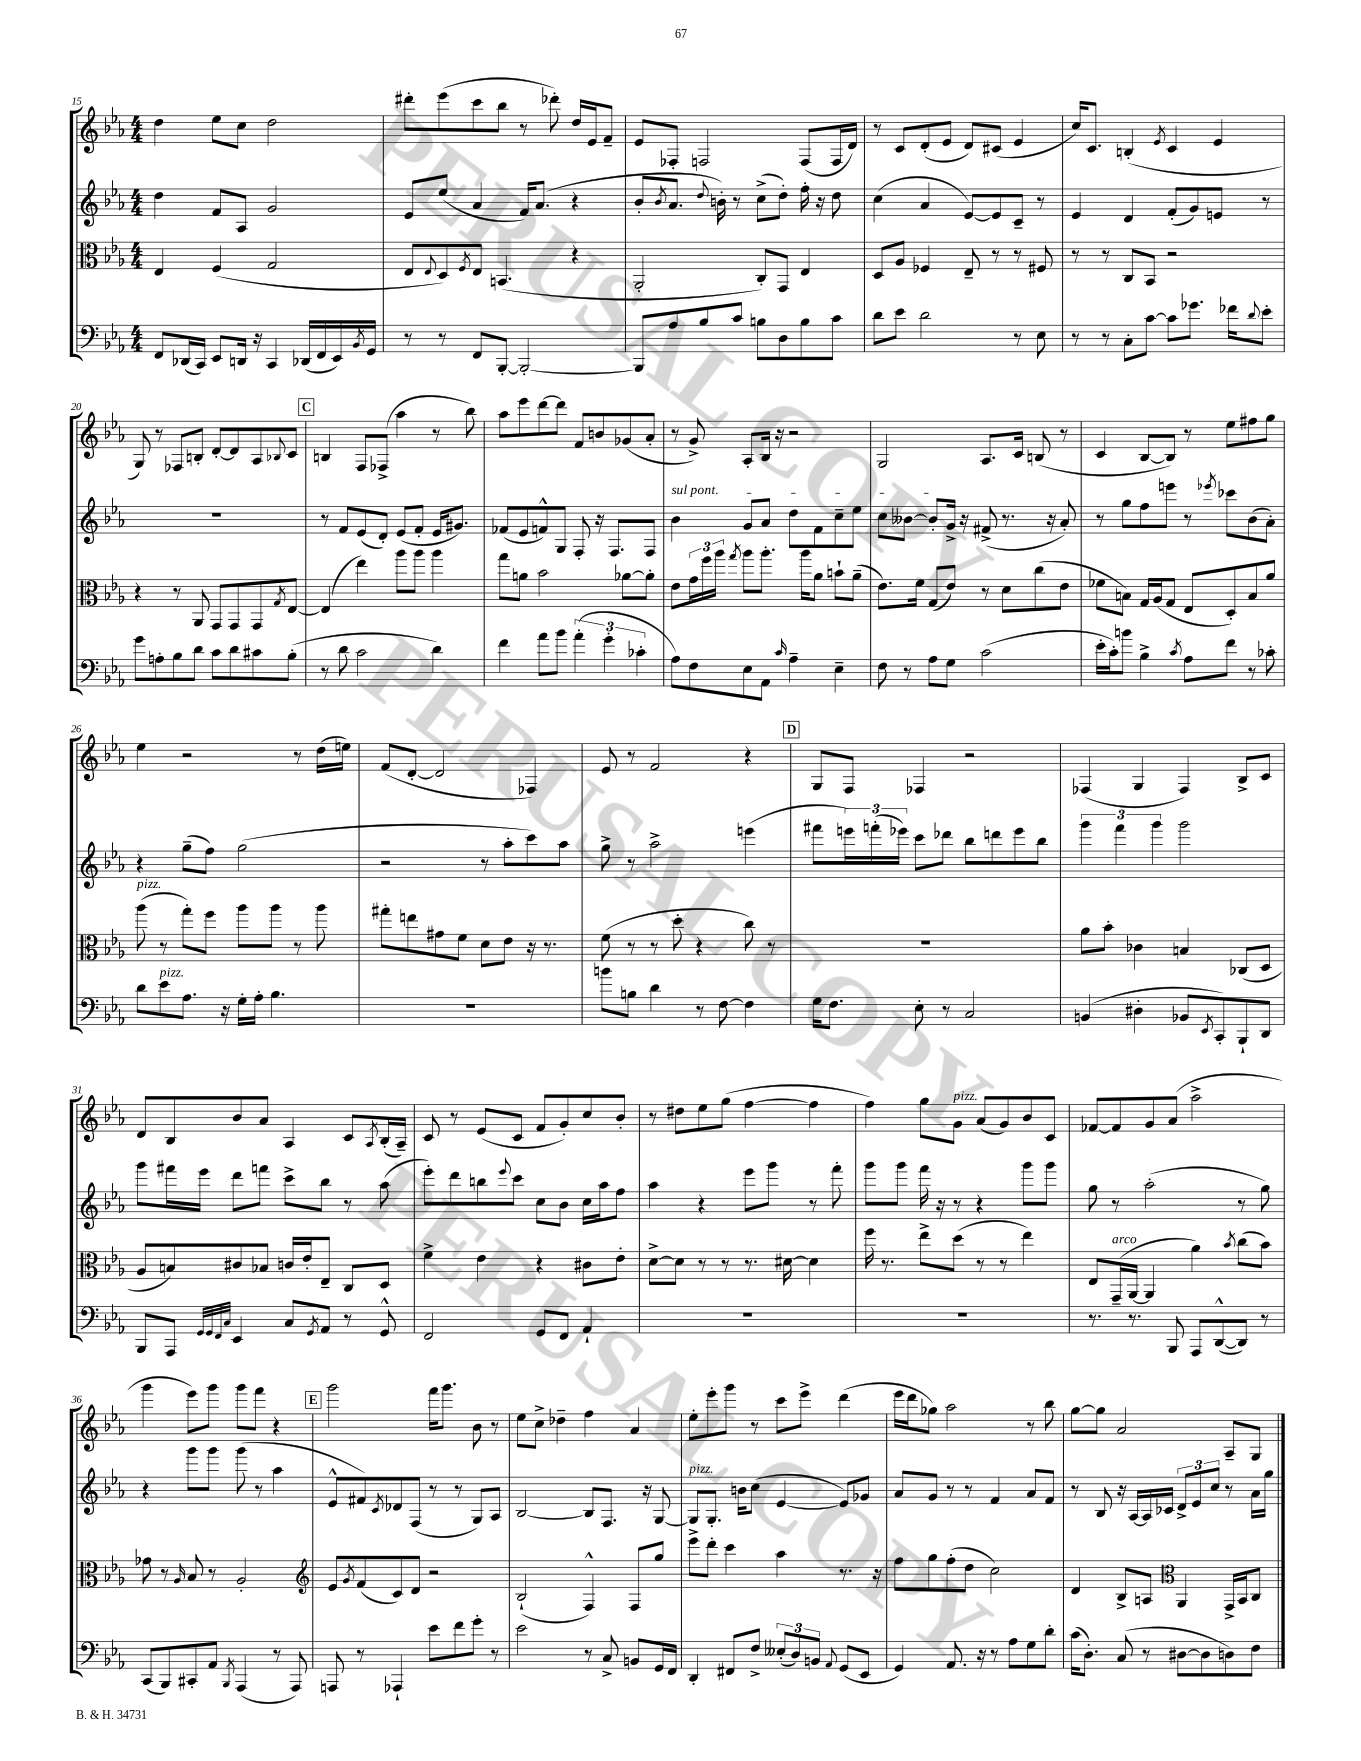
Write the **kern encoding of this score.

**kern	**kern	**kern	**kern
*part4	*part3	*part2	*part1
*staff4	*staff3	*staff2	*staff1
*clefF4	*clefC3	*clefG2	*clefG2
*k[b-e-a-]	*k[b-e-a-]	*k[b-e-a-]	*k[b-e-a-]
*M4/4	*M4/4	*M4/4	*M4/4
=15	=15	=15	=15
8FF/L	4E-/	4dd\	4dd\
(16DD-X/L	.	.	.
16CC/JJ)	.	.	.
8EE-/L	(4F/	8f/L	8ee-\L
16DDn/Jk	.	8A-/J	8cc\J
16r	.	.	.
4CC/	2G/	2g/	2dd\
(16DD-X/LL	.	.	.
16FF/	.	.	.
16EE-/)	.	.	.
8qBB-/	.	.	.
16GG/JJ	.	.	.
=16	=16	=16	=16
8r	8E-/L	8e-/L	8ddd#X'\L
.	8qqE-/	.	.
8r	8D/)	(8ee-/J	(8eee-\
.	8qF/	.	.
8FF/L	8E-/J	4a-/	8ccc\
[8BBB-'/J	(4.BBn/	.	8bb-\J
2BBB-'/_	.	16f/KL)	8r
.	.	(8.a-/J	.
.	.	.	8ddd-X'\)
.	4r	4r	16dd/LL
.	.	.	16e-/J
.	.	.	8f~/J
=17	=17	=17	=17
8BBB-/L]	2AA-'/	8b-'/L	8e-/L
.	.	8qb-/	.
8A-/	.	8.a-/J	8F-X'/J
8B-/	.	.	2Fn/
.	.	8qqdd/	.
.	.	16bn'\)	.
8c/J	.	8r	.
8Bn\L	8C'/L)	(8cc^\L	.
8D\	8GG/J	8dd'\J)	.
8B\	4E-/	16ff'\	(8F/L
.	.	16r	.
8c\J	.	8dd\	16F/L
.	.	.	16d/JJ)
=18	=18	=18	=18
8d\L	8D/L	(4cc\	8r
8e-\J	8A-/J	.	8c/L
2d\	4F-X/	4a-/	(8d'/
.	.	.	8e-/J
.	8E-~/	[8e-/L)	8d/L)
.	8r	8e-/]	(8c#X/J
8r	8r	8c~/J	4e-/
8E-\	8F#X/	8r	.
=19	=19	=19	=19
8r	8r	4e-/	16cc/KL)
.	.	.	8.c/J
8r	8r	.	.
8C'\L	8C/L	4d/	(4Bn'/
[8c\J	8BB-/J	.	.
.	.	.	8qe-/
8c\L]	2r	(8f'/L	4c/
8.g-X\J	.	8g/)	.
.	.	8en/J	4e-/
16f-X\KL	.	.	.
8qqd/	.	.	.
8e-'\J	.	8r	.
!!LO:LB:g=z
=20	=20	=20	=20
8g\L	4r	1r	8G/)
8An'\	.	.	8r
8B-\	8r	.	8F-X/L
8d\J	8AA-/	.	8Bn'/J
8c\L	8GG/L	.	[8d'/L
8d\	8GG/	.	8d/]
8c#X\	8GG/	.	8A-/
.	8qG/	.	8qqB-X/
(8B-'\J	[8E-/J	.	8c/J
!!LO:REH:place=s1:t=C
=21	=21	=21	=21
8r	(4E-/]	8r	4Bn/
8d\	.	8f/L	.
2c\	4ee-\)	(8e-/	8F/L
.	.	8d'/J)	(8F-X^/J
.	8aa-\L	(8e-/L	4aa-\
.	8aa-\J	8f'/J	.
4d\)	4aa-\	16e-/KL	8r
.	.	8.g#X/J)	.
.	.	.	8bb-\)
=22	=22	=22	=22
4f\	8gg\L	(8f-X/L	8aa-\L
.	8an\J	8e-/	8eee-\
8a-\L	2b-\	8fn^^/)	[8ddd\
8b-\J	.	8G/J	8ddd\J]
(6a-'\	.	8F'/	8f/L
.	.	16r	8bn/
6g'\	.	.	.
.	.	8.F/L	.
.	[8a-X\L	.	(8g-X/
6c-X'\	.	.	.
.	8a-'\J]	8F/J	8a-'/J
=23	=23	=23	=23
!	!	!LO:TX:a:i:t=sul pont.	!
8A-\L)	8e-\L	4b-\	8r
8F\	24g\L	.	8g^/)
.	24ff\	.	.
.	24aa-\JJ	.	.
.	8qgg/	.	.
8E-\	8aa-\L	8g/L	8A-'/L
8AA-\J	8.aa-'\J	8a-/J	16B-/Jk
.	.	.	16r
16qqc/	.	.	.
4A-~\	.	8dd\L	2r
.	16aa-\KL	.	.
.	8a-\J	8f\	.
4E-~\	8bn`\L	8cc~\	.
.	(8a-~\J	8ee-\J	.
=24	=24	=24	=24
8F\	8.e-\L)	8cc\L	2G/
8r	.	[8b--X\J	.
.	16f\Jk	.	.
8A-\L	(8G/L	8b--'/L]	.
8G\J	8e-/J)	16g^/Jk	.
.	.	16r	.
(2c\	8r	(8f#X^/	8.A-/L
.	8d\L	8.r	.
.	.	.	16c/Jk
.	(8cc\	.	(8Bn/
.	.	16r	.
.	8e-\J	8a-'/)	8r
=25	=25	=25	=25
16e-'\LL	8f-X\L	8r	4c/
16c'\J)	.	.	.
8bn\J	8Bn\J)	8gg\L	.
4B-^\	16G/LL	8ff\	[8B-/L
.	(16A-/J	.	.
.	8G/J	8eeen\J	8B-/J])
8qc/	.	.	.
8A-\L	8E-/L	8r	8r
.	.	8qeee-X/	.
8f\J	8D'/)	8ccc-X\L	8ee-\L
8r	8B/	(8b-\	8ff#X\
8c-X'\	8a-/J	8a-'\J)	8gg\J
!!LO:LB:g=z
=26	=26	=26	=26
!	!LO:TX:a:i:t=pizz.	!	!
8d\L	(8aa-\	4r	4ee-\
!LO:TX:a:i:t=pizz.	!	!	!
8e-\	8r	.	.
8.A-\J	8gg'\L)	(8gg~\L	2r
.	8ff\J	8ff\J)	.
16r	.	.	.
16G'\LL	8aa-\L	(2gg\	.
16A-'\JJ	.	.	.
4.B-\	8aa-\J	.	.
.	8r	.	8r
.	8aa-\	.	(16dd\LL
.	.	.	16een\JJ)
=27	=27	=27	=27
1r	8gg#X'\L	2r	(8f/L
.	8een\	.	[8d'/J
.	8g#X\	.	2d/]
.	8f\J	.	.
.	8d\L	8r	.
.	8e-\J	8aa-'\L	.
.	16r	8ccc\)	4F-X/)
.	8.r	.	.
.	.	8aa-\J	.
=28	=28	=28	=28
8bn\L	(8f\	8gg^\	8e-/
8Bn\J	8r	8r	8r
4d\	8r	2aa-^\	2f/
.	8dd'\	.	.
8r	4r	.	.
[8F\	.	.	.
4F\]	8cc\)	(4eeen\	4r
.	8r	.	.
!!LO:REH:place=s1:t=D
=29	=29	=29	=29
16G\KL	1r	8fff#X\L	8G/L
8.F\J	.	.	.
.	.	24eeen\L)	8F/J
.	.	(24fffn'\	.
.	.	24eee-X\JJ)	.
8E-'\	.	8ccc\L	4F-X/
8r	.	8ddd-X\J	.
2C/	.	8bb-\L	2r
.	.	8dddn\	.
.	.	8eee-\	.
.	.	8bb-\J	.
=30	=30	=30	=30
(4BBn/	8a-\L	6ggg\	(4F-X/
.	8b-'\J	.	.
.	.	6fff\	.
4D#X'\	4c-X\	.	4G/
.	.	6ggg\	.
8BB-X/L	4Bn/	2ggg\	4F-/)
8qEE-/	.	.	.
8CC'/)	.	.	.
8BBB-`/	(8C-X/L	.	8B-^/L
8DD/J	8D/J	.	8c/J
!!LO:LB:g=z
=31	=31	=31	=31
8BBB-/L	8A-/L	8ggg\L	8d/L
8AAA-/J	8Bn/)	16fff#X\L	8B-/
.	.	16eee-\JJ	.
32qqGG/LLL	.	.	.
32qqGG/	.	.	.
32qqFF/	.	.	.
32qqC/JJJ	.	.	.
4EE-/	8c#X/	8ddd\L	8b-/
.	8B-X/J	8fffn\J	8a-/J
8C/L	16cn/LL	8ccc^\L	4A-/
.	16e-'/J	.	.
8qGG/	.	.	.
8AA-/J	8E-~/J	8bb-\J	.
8r	8C/L	8r	8c/L
.	.	.	8qA-/
8GG^^/	8D/J	(8aa-\	(16B-'/L
.	.	.	16A-~/JJ)
=32	=32	=32	=32
2FF/	4f^\	8eee-'\L)	8c/
.	.	8ddd\	8r
.	4e-\	8bbn\	(8e-/L
.	.	8qqeee-/	.
.	.	8ccc\J	8c/J
8GG/L	4r	8cc\L	8f/L
8FF/J	.	8b-\J	8g'/)
4AA-`/	8c#X\L	16cc\LL	8cc/
.	.	16aa-\J	.
.	8e-'\J	8ff\J	8b-'/J
=33	=33	=33	=33
1r	[8d^\L	4aa-\	8r
.	8d\J]	.	8dd#X\L
.	8r	4r	8ee-\
.	8r	.	(8gg\J
.	8.r	8eee-\L	[4ff\
.	.	8ggg\J	.
.	[16d#X\	.	.
.	4d#\]	8r	4ff\]
.	.	8fff'\	.
=34	=34	=34	=34
1r	16ff\	8ggg\L	4ff\)
.	8.r	.	.
.	.	8ggg\J	.
.	8ee-^\L	16fff\	8gg\L
.	.	16r	.
!	!	!	!LO:TX:a:i:t=pizz.
.	(8dd\J	8r	8g\J
.	8r	4r	(8a-/L
.	8r	.	8g/)
.	4ee-\)	8ggg\L	8b-/
.	.	8ggg\J	8c/J
=35	=35	=35	=35
8.r	8E-/L	8gg\	[8f-X/L
!	!LO:TX:a:i:t=arco	!	!
.	(16GG~/L	8r	8f-/]
8.r	[16AA-/JJ	.	.
.	4AA-/]	(2aa-'\	8g/
8BBB-/	.	.	(8a-/J
8AAA-/L	4a-\)	.	2aa-^\
([8DD^^/	.	.	.
.	8qb-/	.	.
8DD/J])	(8cc\L	8r	.
8r	8b-\J)	8gg\)	.
!!LO:LB:g=z
=36	=36	=36	=36
(8CC/L	8g-X\	4r	4ggg\
8BBB-/)	8r	.	.
.	16qqA-/	.	.
8CC#X'/	8B-/	8ggg\L	8eee-\L)
8AA-/J	8r	8ggg\J	8ggg\J
8qBBB-/	.	.	.
(4AAA-/	2A-'/	(8ggg\	8ggg\L
.	.	8r	8fff\J
8r	.	4aa-\	4r
8AAA-/)	.	.	.
!!LO:REH:place=s1:t=E
=37	=37	=37	=37
*	*clefG2	*	*
8AAAn/	8e-/L	8e-^^/L	2ggg\
.	8qg/	.	.
8r	(8f/	8f#X/)	.
.	.	8qc/	.
4AAA-X`/	8c/)	8d-X/	.
.	8d/J	(8F/J	.
8e-\L	2r	8r	16fff\KL
.	.	.	8.ggg\J
8f\	.	8r	.
8g'\J	.	8G/L)	8b-\
8r	.	8A-/J	8r
=38	=38	=38	=38
2e-\	(2B-`/	[2B-/	8ee-\L
.	.	.	8cc^\J
.	.	.	4dd-X~\
8r	4F^^/)	8B-/L]	4ff\
8C^/	.	8.F/J	.
8BBn/L	8F/L	.	4a-/
.	.	16r	.
16GG/L	8gg/J	[8G/	.
16FF/JJ	.	.	.
=39	=39	=39	=39
!	!	!LO:TX:a:i:t=pizz.	!
4DD'/	8eee-^\L	8G/L]	8ee-'\L
.	8ddd'\J	8.G'/J	8eee-'\
8FF#X/L	4ccc\	.	8ggg\J
.	.	16bn\KL	.
8F^/J	.	(8cc\J	8r
(12E--X'/L	4aa-\	[4e-/	8ccc\L
12D/)	.	.	.
.	.	.	8eee-^\J
12BBn/J	.	.	.
8qqAA-/	.	.	.
(8GG/L	8.r	8e-/L])	(4ddd\
8EE-/J	.	8g-X/J	.
.	16r	.	.
=40	=40	=40	=40
4GG/)	8ff\L	8a-/L	16eee-\LL
.	.	.	16ddd\J
.	8gg\	8g/J	8gg-X\J)
8.AA-/	(8ff'\	8r	2aa-\
.	8dd\J	8r	.
16r	.	.	.
8r	2cc\)	4f/	.
8A-\L	.	.	.
8G\	.	8a-/L	8r
8d'\J	.	8f/J	8bb-\
=41	=41	=41	=41
(16c\KL	4d/	8r	[8gg\L
8.D'\J)	.	.	.
.	.	8B-/	8gg\J]
(8C/	8B-^/L	16r	2a-/
.	.	[16A-/LL	.
8r	8An/J	16A-/]	.
.	.	16c-X/JJ	.
*	*clefC3	*	*
[8D#X\L	4AA-/	12d^/L	.
.	.	12e-/	.
8D#\]	.	.	.
.	.	12cc/J	.
8Dn\)	16GG^/LL	8r	8A-~/L
.	16BB-/J	.	.
8F\J	8C/J	16a-\LL	8G/J
.	.	16gg\JJ	.
==	==	==	==
*-	*-	*-	*-
